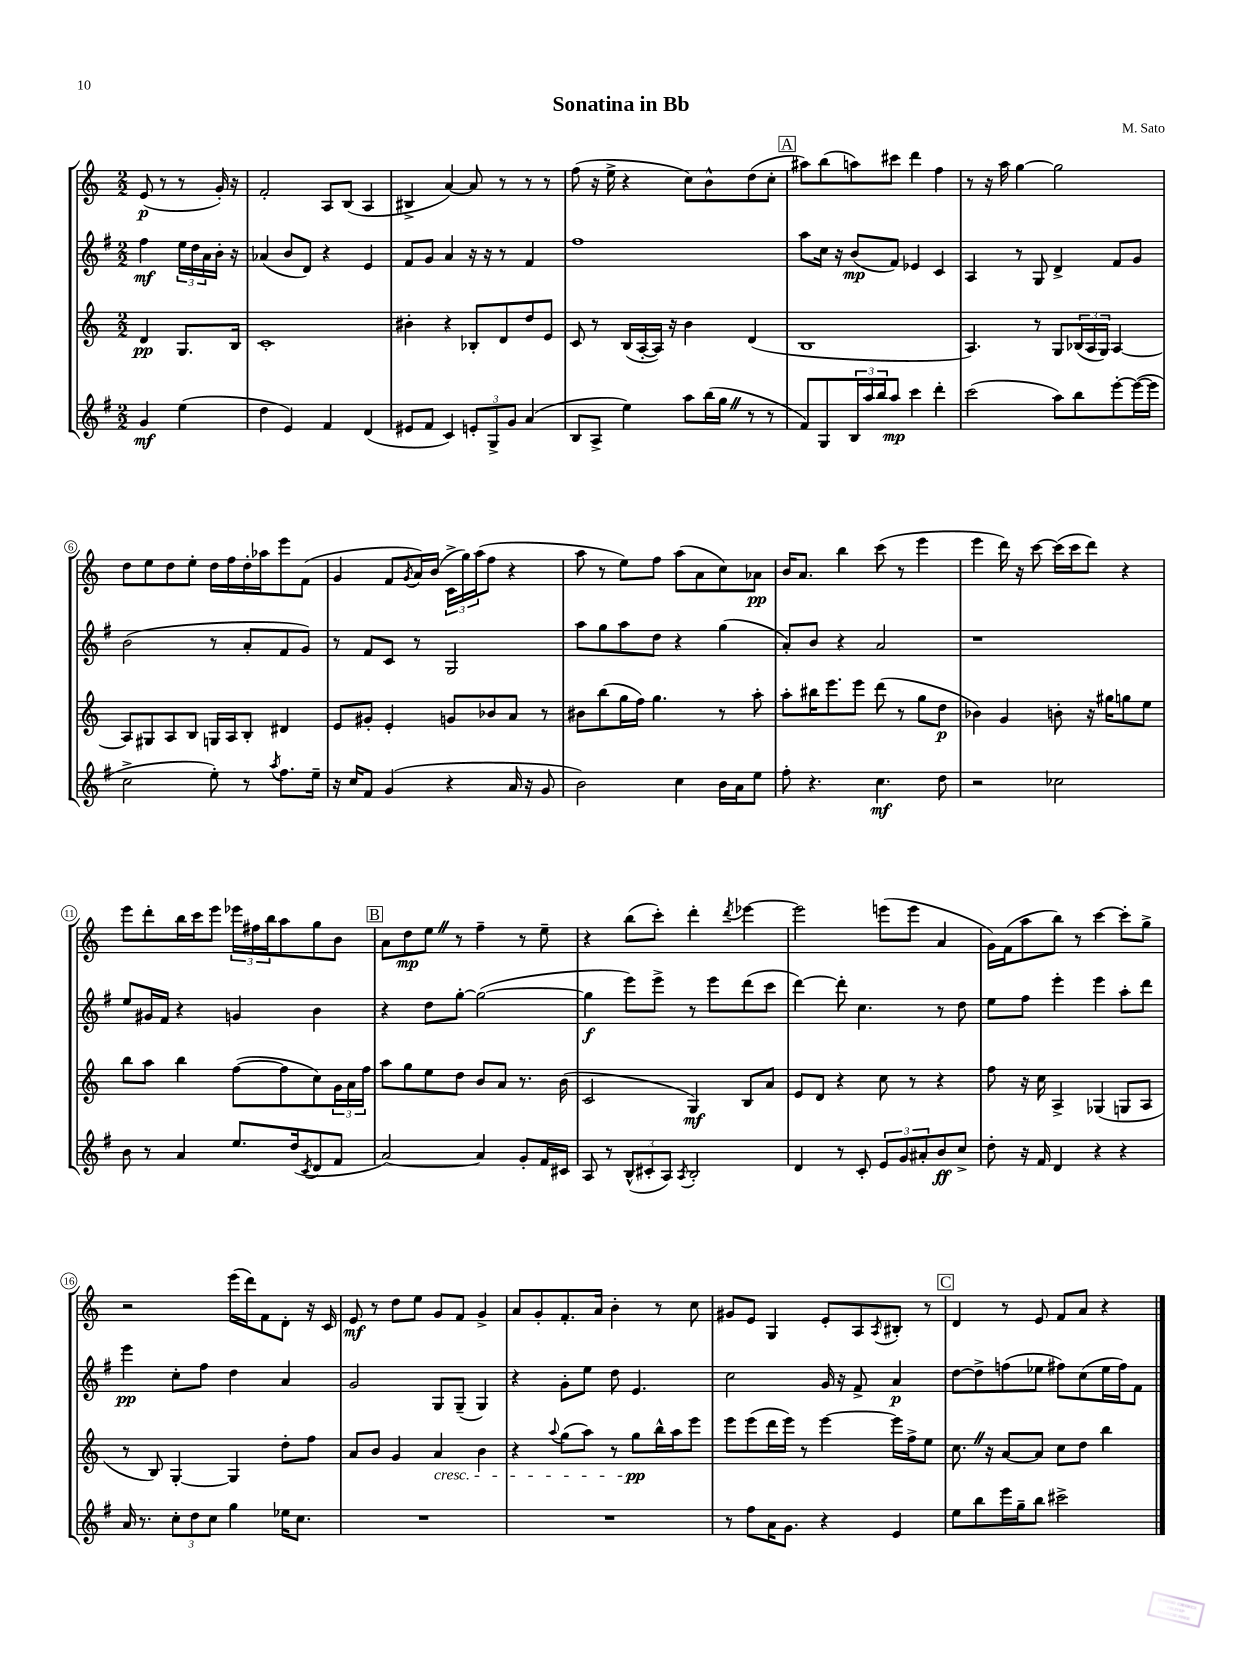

**kern	**dynam	**kern	**dynam	**kern	**dynam	**kern	**dynam
*part4	*part4	*part3	*part3	*part2	*part2	*part1	*part1
*staff4	*staff4	*staff3	*staff3	*staff2	*staff2	*staff1	*staff1
*clefG2	*	*clefG2	*	*clefG2	*	*clefG2	*
*k[f#]	*	*k[]	*	*k[f#]	*	*k[]	*
*M2/2	*	*M2/2	*	*M2/2	*	*M2/2	*
=	=	=	=	=	=	=	=
4g/	mf	4d/	pp	4ff#\	mf	(8e/	p
.	.	.	.	.	.	8r	.
(4ee\	.	8.G/L	.	24ee\LL	.	8r	.
.	.	.	.	24dd\	.	.	.
.	.	.	.	24a\	.	.	.
.	.	.	.	16b'\JJ	.	16g'/)	.
.	.	16B/Jk	.	16r	.	16r	.
=1	=1	=1	=1	=1	=1	=1	=1
4dd\	.	1c'	.	(4a-X/	.	2f'/	.
4e/)	.	.	.	8b/L	.	.	.
.	.	.	.	8d/J)	.	.	.
4f#/	.	.	.	4r	.	8A/L	.
.	.	.	.	.	.	(8B/J	.
(4d/	.	.	.	4e/	.	4A/	.
=2	=2	=2	=2	=2	=2	=2	=2
8e#X/L	.	4b#X'\	.	8f#/L	.	4B#X^/	.
8f#/J	.	.	.	8g/J	.	.	.
4c/)	.	4r	.	4a/	.	[4a/)	.
12en'/L	.	8B-X'/L	.	16r	.	8a/]	.
.	.	.	.	16r	.	.	.
12G^/	.	.	.	.	.	.	.
.	.	8d/	.	8r	.	8r	.
12g/J	.	.	.	.	.	.	.
(4a/	.	8dd/	.	4f#/	.	8r	.
.	.	8e/J	.	.	.	8r	.
=3	=3	=3	=3	=3	=3	=3	=3
8B/L	.	8c/	.	1ff#	.	(8ff\	.
8A^/J	.	8r	.	.	.	16r	.
.	.	.	.	.	.	16ee^\	.
4ee\)	.	(16B/LL	.	.	.	4r	.
.	.	[16A'/	.	.	.	.	.
.	.	16A/JJ])	.	.	.	.	.
.	.	16r	.	.	.	.	.
8aa\L	.	4b\	.	.	.	8cc\L)	.
(16bb\L	.	.	.	.	.	8b^^\	.
16ggZ\JJ	.	.	.	.	.	.	.
8r	.	(4d/	.	.	.	(8dd\	.
8r	.	.	.	.	.	8cc'\J	.
!!LO:REH:place=s1:t=A
=4	=4	=4	=4	=4	=4	=4	=4
8f#/L)	.	1B	.	8aa\L	.	8aa#X\L)	.
8G/	.	.	.	16cc\Jk	.	(8bb\	.
.	.	.	.	16r	.	.	.
24B/L	.	.	.	(8b/L	mp	8aan\)	.
24aa/	.	.	.	.	.	.	.
24bb/J	.	.	.	.	.	.	.
8aa/J	mp	.	.	8f#/J)	.	8ccc#X\J	.
4ccc\	.	.	.	4e-X/	.	4ddd\	.
4ddd'\	.	.	.	4c/	.	4ff\	.
=5	=5	=5	=5	=5	=5	=5	=5
(2ccc\	.	4.A/)	.	4A/	.	8r	.
.	.	.	.	.	.	16r	.
.	.	.	.	.	.	16aa\	.
.	.	.	.	8r	.	[4gg\	.
.	.	8r	.	8G/	.	.	.
8aa\L)	.	8G/L	.	4d^/	.	2gg\]	.
8bb\	.	(24B-X/L	.	.	.	.	.
.	.	24A/	.	.	.	.	.
.	.	24G/JJ)	.	.	.	.	.
[8eee'\	.	[4A/	.	8f#/L	.	.	.
(16eee\L_	.	.	.	8g/J	.	.	.
16eee\JJ]	.	.	.	.	.	.	.
!!LO:LB:g=z
=6	=6	=6	=6	=6	=6	=6	=6
2cc^\	.	8A/L]	.	(2b\	.	8dd\L	.
.	.	8G#X/	.	.	.	8ee\	.
.	.	8A/	.	.	.	8dd\	.
.	.	8B/J	.	.	.	8ee'\J	.
8ee'\)	.	16Gn/LL	.	8r	.	16dd\LL	.
.	.	16A/J	.	.	.	16ff\	.
8r	.	8B'/J	.	8a'/L	.	16dd'\	.
.	.	.	.	.	.	16aa-X\J	.
8qaa/	.	.	.	.	.	.	.
8.ff#\L	.	4d#X/	.	8f#/	.	8eee\	.
.	.	.	.	8g/J)	.	(8f\J	.
16ee~\Jk	.	.	.	.	.	.	.
=7	=7	=7	=7	=7	=7	=7	=7
16r	.	8e/L	.	8r	.	4g/	.
16cc/KL	.	.	.	.	.	.	.
8f#/J	.	8g#X'/J	.	8f#/L	.	.	.
(4g/	.	4e'/	.	8c/J	.	8f/L	.
.	.	.	.	.	.	8qg/	.
.	.	.	.	8r	.	16a/L)	.
.	.	.	.	.	.	(16b/JJ	.
4r	.	8gn/L	.	2G/	.	24c^\LL	.
.	.	.	.	.	.	24gg\)	.
.	.	.	.	.	.	(24aa\J	.
.	.	8b-X/	.	.	.	8ff\J	.
16a/	.	8a/J	.	.	.	4r	.
16r	.	.	.	.	.	.	.
8g/	.	8r	.	.	.	.	.
=8	=8	=8	=8	=8	=8	=8	=8
2b\)	.	8b#X\L	.	8aa\L	.	8aa\	.
.	.	(8bb\	.	8gg\	.	8r	.
.	.	16gg\L	.	8aa\	.	8ee\L)	.
.	.	16ff\JJ)	.	.	.	.	.
.	.	4.gg\	.	8dd\J	.	8ff\J	.
4cc\	.	.	.	4r	.	(8aa\L	.
.	.	.	.	.	.	8a\	.
16b\LL	.	8r	.	(4gg\	.	8cc\)	.
16a\J	.	.	.	.	.	.	.
8ee\J	.	8aa'\	.	.	.	8a-X\J	pp
=9	=9	=9	=9	=9	=9	=9	=9
8ff#'\	.	8aa'\L	.	8a'/L)	.	16b/KL	.
.	.	.	.	.	.	8.a/J	.
4.r	.	16bb#X\K	.	8b/J	.	.	.
.	.	8.eee\	.	.	.	.	.
.	.	.	.	4r	.	4bb\	.
.	.	8eee\J	.	.	.	.	.
4.cc\	mf	(8ddd\	.	2a/	.	(8ccc\	.
.	.	8r	.	.	.	8r	.
.	.	8gg\L	.	.	.	4eee\	.
8dd\	.	8dd\J	p	.	.	.	.
=10	=10	=10	=10	=10	=10	=10	=10
2r	.	4b-X\)	.	1r	.	4eee\	.
.	.	4g/	.	.	.	16ddd\)	.
.	.	.	.	.	.	16r	.
.	.	.	.	.	.	[8ccc\	.
2cc-X\	.	8bn'\	.	.	.	(16ccc\LL]	.
.	.	.	.	.	.	16ccc\J	.
.	.	16r	.	.	.	8ddd\J)	.
.	.	16gg#X\KL	.	.	.	.	.
.	.	8ggn\	.	.	.	4r	.
.	.	8ee\J	.	.	.	.	.
!!LO:LB:g=z
=11	=11	=11	=11	=11	=11	=11	=11
8b\	.	8bb\L	.	8ee/L	.	8eee\L	.
8r	.	8aa\J	.	16g#X/L	.	8ddd'\	.
.	.	.	.	16f#/JJ	.	.	.
4a/	.	4bb\	.	4r	.	16bb\L	.
.	.	.	.	.	.	16ccc\J	.
.	.	.	.	.	.	8eee\J	.
8.ee/L	.	([8ff\L	.	4gn/	.	24eee-X\LL	.
.	.	.	.	.	.	24ff#X\	.
.	.	.	.	.	.	24bb\J	.
.	.	8ff\]	.	.	.	8aa\	.
(16dd/k	.	.	.	.	.	.	.
8qc/	.	.	.	.	.	.	.
8d/	.	8cc\)	.	4b\	.	8gg\	.
8f#/J	.	24g\L	.	.	.	8b\J	.
.	.	24a\	.	.	.	.	.
.	.	24ff\JJ	.	.	.	.	.
!!LO:REH:place=s1:t=B
=12	=12	=12	=12	=12	=12	=12	=12
[2a/)	.	8aa\L	.	4r	.	8a\L	.
.	.	8gg\	.	.	.	8dd\	mp
.	.	8ee\	.	8dd\L	.	8eeZ\J	.
.	.	8dd\J	.	[8gg'\J	.	8r	.
4a/]	.	8b/L	.	(2gg\_	.	4ff~\	.
.	.	8a/J	.	.	.	.	.
8g'/L	.	8.r	.	.	.	8r	.
16f#/L	.	.	.	.	.	8ee~\	.
16c#X/JJ	.	(16b\	.	.	.	.	.
=13	=13	=13	=13	=13	=13	=13	=13
8A/	.	2c/	.	4gg\]	f	4r	.
8r	.	.	.	.	.	.	.
(12B^^/L	.	.	.	8eee\L)	.	(8bb\L	.
12c#X'/	.	.	.	.	.	.	.
.	.	.	.	8eee^\J	.	8ccc'\J)	.
12A/J)	.	.	.	.	.	.	.
8qA/	.	.	.	.	.	.	.
2B'/	.	4G/)	mf	8r	.	4ddd'\	.
.	.	.	.	8eee\L	.	.	.
.	.	.	.	.	.	8qddd/	.
.	.	8B/L	.	(8ddd\	.	[4eee-X\	.
.	.	8a/J	.	8ccc\J	.	.	.
=14	=14	=14	=14	=14	=14	=14	=14
4d/	.	8e/L	.	[4ddd\)	.	2eee-\]	.
.	.	8d/J	.	.	.	.	.
8r	.	4r	.	8ddd'\]	.	.	.
8c'/	.	.	.	4.cc\	.	.	.
12e/L	.	8cc\	.	.	.	(8eeen\L	.
12g/	.	.	.	.	.	.	.
.	.	8r	.	.	.	8eee\J	.
12a#X'/	.	.	.	.	.	.	.
8b/	ff	4r	.	8r	.	4a/	.
8cc^/J	.	.	.	8dd\	.	.	.
=15	=15	=15	=15	=15	=15	=15	=15
8dd'\	.	8ff\	.	8ee\L	.	16g\LL)	.
.	.	.	.	.	.	(16f\J	.
16r	.	16r	.	8ff#\J	.	8aa\	.
16f#/	.	16cc\	.	.	.	.	.
4d/	.	4A^/	.	4eee'\	.	8bb\J)	.
.	.	.	.	.	.	8r	.
4r	.	(4G-X/	.	4eee\	.	[4ccc\	.
4r	.	8Gn/L	.	8aa'\L	.	8ccc'\L]	.
.	.	8A/J	.	8ddd\J	.	8gg^\J	.
!!LO:LB:g=z
=16	=16	=16	=16	=16	=16	=16	=16
16a/	.	8r	.	4eee\	pp	2r	.
8.r	.	.	.	.	.	.	.
.	.	8B/)	.	.	.	.	.
12cc'\L	.	[4G'/	.	8cc'\L	.	.	.
12dd\	.	.	.	.	.	.	.
.	.	.	.	8ff#\J	.	.	.
12cc\J	.	.	.	.	.	.	.
4gg\	.	4G/]	.	4dd\	.	(16eee\LL	.
.	.	.	.	.	.	16ddd\J)	.
.	.	.	.	.	.	8f\	.
16ee-X\KL	.	8dd'\L	.	4a/	.	8d'\J	.
8.cc\J	.	.	.	.	.	.	.
.	.	8ff\J	.	.	.	16r	.
.	.	.	.	.	.	16c/	.
=17	=17	=17	=17	=17	=17	=17	=17
1r	.	8a/L	.	2g/	.	8e/	mf
.	.	8b/J	.	.	.	8r	.
.	.	4g/	.	.	.	8dd\L	.
.	.	.	.	.	.	8ee\J	.
!	!	!LO:TX:b:i:t=cresc.	!	!	!	!	!
.	.	4a/	.	8G/L	.	8g/L	.
.	.	.	.	(8G~/J	.	8f/J	.
.	.	4b\	.	4G/)	.	4g^/	.
=18	=18	=18	=18	=18	=18	=18	=18
1r	.	4r	.	4r	.	8a/L	.
.	.	.	.	.	.	8g'/	.
.	.	8qqaa/	.	.	.	.	.
.	.	(8gg\L	.	8g'\L	.	8.f'/	.
.	.	8aa\J)	.	8ee\J	.	.	.
.	.	.	.	.	.	16a/Jk	.
.	.	8r	.	8dd\	.	4b'\	.
.	.	8gg\L	pp	4.e/	.	.	.
.	.	16bb^^\L	.	.	.	8r	.
.	.	16aa\J	.	.	.	.	.
.	.	8eee\J	.	.	.	8cc\	.
=19	=19	=19	=19	=19	=19	=19	=19
8r	.	8eee\L	.	2cc\	.	8g#X/L	.
8ff#\L	.	(8eee\	.	.	.	8e/J	.
16a\K	.	16ddd\L	.	.	.	4G/	.
8.g\J	.	16eee\JJ)	.	.	.	.	.
.	.	8r	.	.	.	.	.
4r	.	[4eee\	.	16g/	.	8e'/L	.
.	.	.	.	16r	.	.	.
.	.	.	.	8f#^/	.	8A/	.
.	.	.	.	.	.	8qA/	.
4e/	.	16eee\LL]	.	4a/	p	8B#X'/J	.
.	.	16ff^\J	.	.	.	.	.
.	.	8ee\J	.	.	.	8r	.
!!LO:REH:place=s1:t=C
=20	=20	=20	=20	=20	=20	=20	=20
8ee\L	.	8.ccZ\	.	[8dd\L	.	4d/	.
8bb\	.	.	.	8dd^\]	.	.	.
.	.	16r	.	.	.	.	.
16eee\L	.	[8a/L	.	(8ffn\	.	8r	.
16gg~\J	.	.	.	.	.	.	.
8bb\J	.	8a/J]	.	8ee-X\J	.	8e/	.
2ccc#X^\	.	8cc\L	.	8ff#X\L)	.	8f/L	.
.	.	8dd\J	.	(8cc\	.	8a/J	.
.	.	4bb\	.	16ee-\L	.	4r	.
.	.	.	.	16ff#\J)	.	.	.
.	.	.	.	8f#\J	.	.	.
==	==	==	==	==	==	==	==
*-	*-	*-	*-	*-	*-	*-	*-
